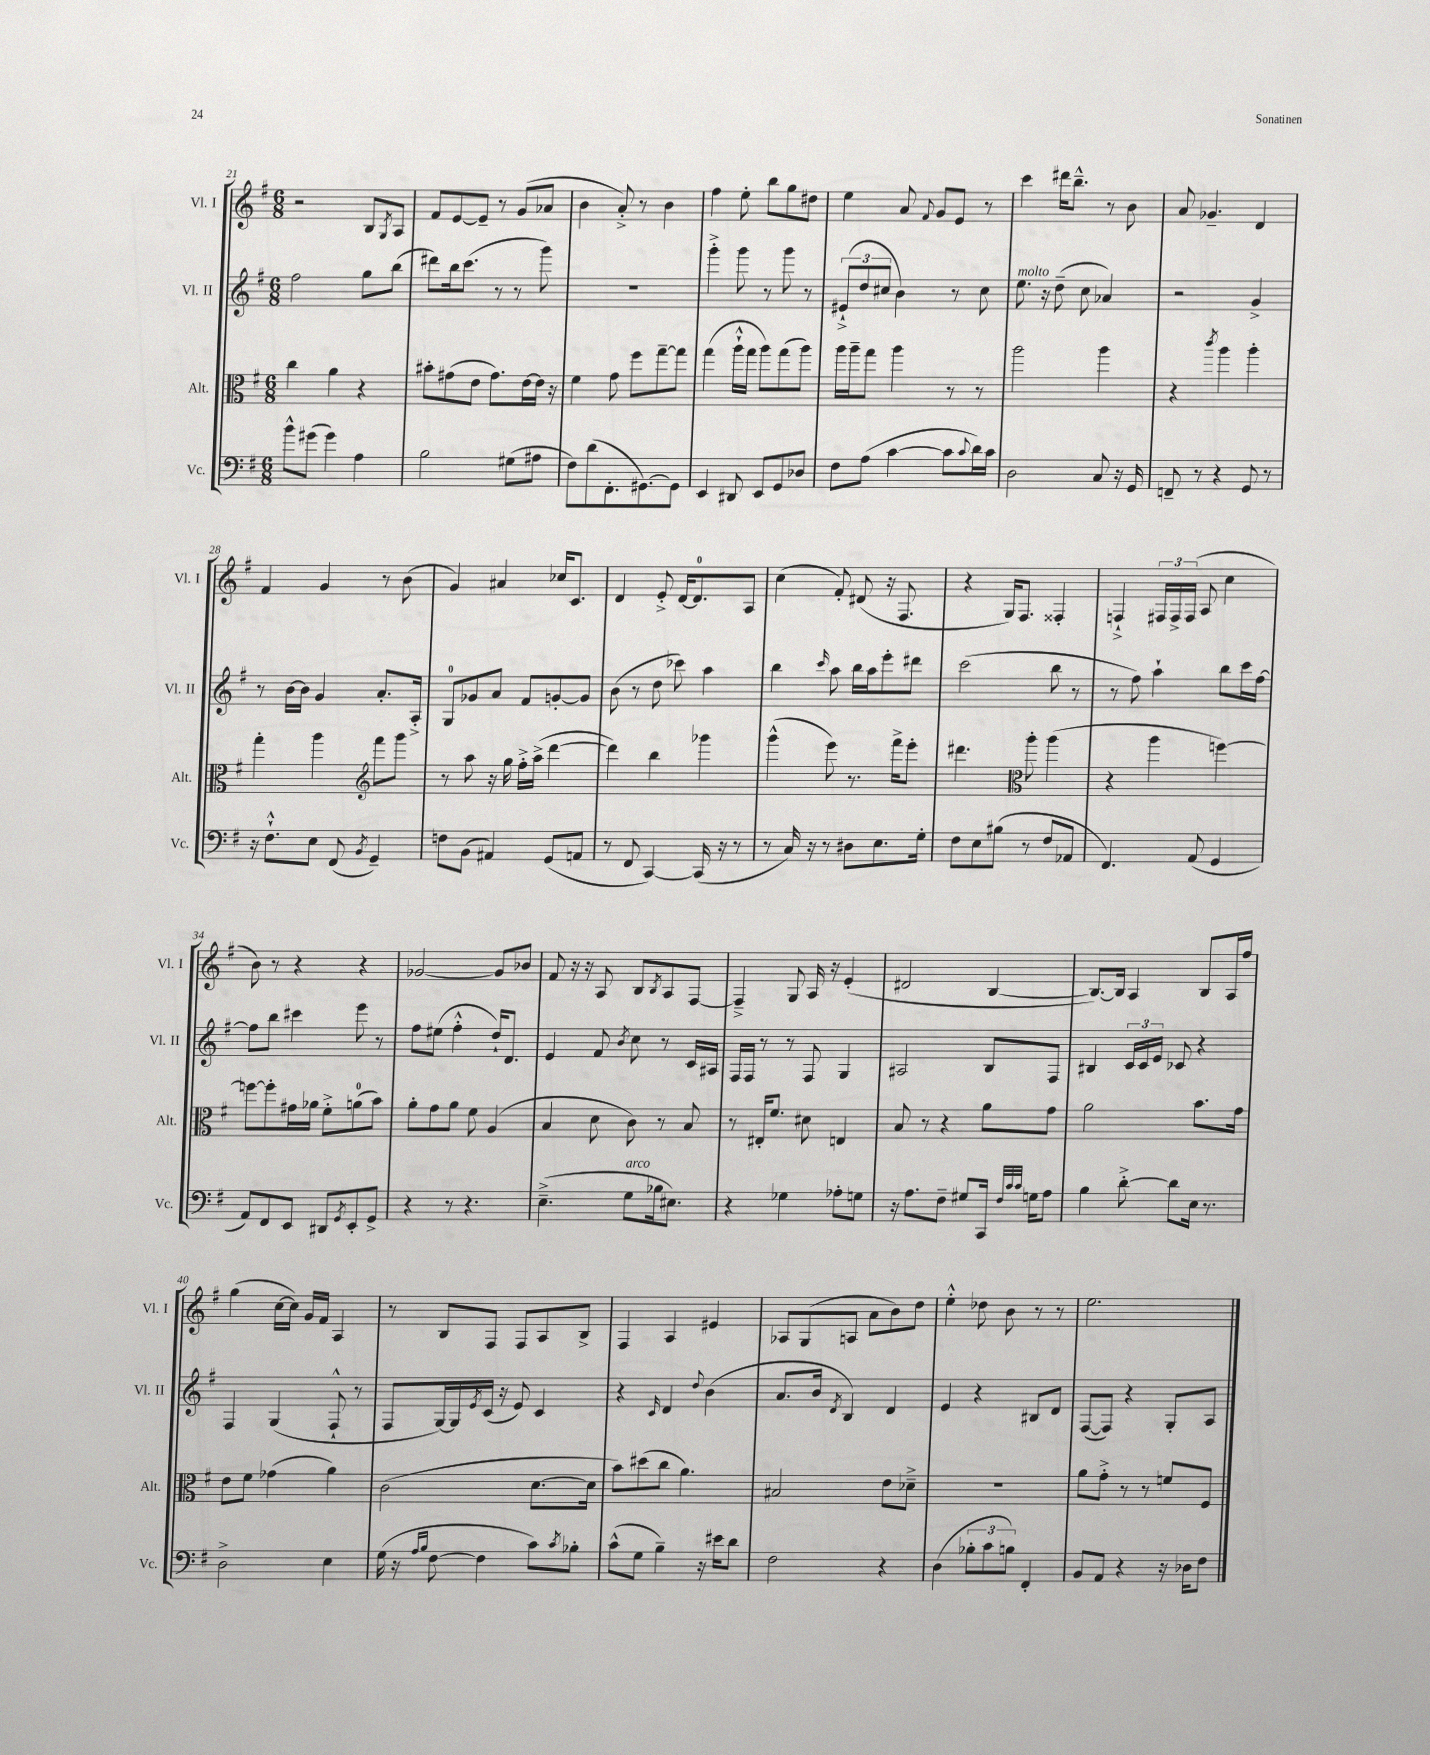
<<
\new StaffGroup <<
\new Staff = "s0" \with { instrumentName = "Vl. I" shortInstrumentName = "Vl. I" } {
    \clef treble \key g \major \numericTimeSignature \time 6/8
    r2 b8 \acciaccatura { g8 } a8 |
    fis'8 e'8~ e'8-- r8 g'8( aes'8 |
    b'4 a'8-.->) r8 b'4 |
    fis''4 e''8-. b''8 g''8 dis''8 |
    e''4 a'8 \appoggiatura { fis'8 } g'8 e'8 r8 |
    c'''4 dis'''16 b''8.---^ r8 b'8 |
    a'8 ges'4.-- d'4 |
    fis'4 g'4 r8 b'8( |
    g'4) ais'4 ces''16 c'8. |
    d'4 e'8-.-> d'16~ d'8.-0 a8 |
    c''4( fis'8-.) dis'8( r16 fis8. |
    r4 g16) fis8. fisis4-. |
    f4-!-> \tuplet 3/2 { fis16 fis16-> fis16( } a8 c''4 |
    b'8) r8 r4 r4 |
    ges'2~ ges'8 bes'8 |
    fis'8 r16 r16 a8 b8 \acciaccatura { b8 } a8 fis8~ |
    fis4---> g8 a16 r16 e'4-.( |
    dis'2 b4~ |
    b8.~) b16 a4 b8 a16 fis''16 |
    g''4( c''16~ c''16) g'16 fis'16 a4 |
    r8 b8 fis8 fis8 a8 b8-> |
    fis4 a4 eis'4 |
    aes8 g8( a8 a'8 b'8) d''8 |
    e''4-.-^ des''8 b'8 r8 r8 |
    e''2. \bar "|." |
}
\new Staff = "s1" \with { instrumentName = "Vl. II" shortInstrumentName = "Vl. II" } {
    \clef treble \key g \major \numericTimeSignature \time 6/8
    fis''2 g''8 b''8( |
    dis'''8) b''16 c'''8.( r8 r8 g'''8) |
    r2. |
    g'''4-.-> g'''8 r8 g'''8 r8 |
    \tuplet 3/2 { eis'8-!->( d''8 cis''8 } b'4) r8 cis''8 |
    e''8.^\markup { \italic "molto" } r16 d''8--( c''8 aes'4) |
    r2 g'4-> |
    r8 b'16~ b'16 g'4 a'8.-. a16-.-> |
    g8-0 ges'8 a'8 fis'8 g'8~-. g'8 |
    b'8( r8 d''8 ces'''8) a''4 |
    b''4 \grace { c'''16 } a''8 b''16 a''16 e'''8-. dis'''8 |
    c'''2( b''8 r8 |
    r8 fis''8) a''4-! b''8 c'''16 fis''16~ |
    fis''8 b''8 cis'''4 e'''8 r8 |
    fis''8 eis''8( fis''4-.-^ d''16-!) d'8. |
    e'4 fis'8 \acciaccatura { b'8 } c''8 r8 c'16 ais16 |
    fis16 fis16 r8 r8 fis8 g4 |
    ais2 b8 fis8 |
    bis4 \tuplet 3/2 { c'16 c'16 e'16 } ces'8 r4 |
    fis4 g4( fis8-!-^ r8 |
    fis8 g16~) g16 \acciaccatura { e'8 } c'16( r16 e'8) c'4 |
    r4 \grace { c'16 } d'4 \appoggiatura { d''8 } b'4( |
    a'8. b'16 \acciaccatura { d'8 } b4) d'4 |
    e'4 r4 bis8 d'8 |
    fis8~( fis8) r4 g8-. a8 \bar "|." |
}
\new Staff = "s2" \with { instrumentName = "Alt." shortInstrumentName = "Alt." } {
    \clef alto \key g \major \numericTimeSignature \time 6/8
    c''4 a'4 r4 |
    bis'8-. gis'8( e'8 gis'8.) e'16~ e'16 r16 |
    fis'4 g'8 fis''8 g''8~-- g''8 |
    g''4( a''16-!-^ g''16 a''8) g''8( a''8) |
    a''16 a''16-- g''8 a''4 r8 r8 |
    a''2 a''4 |
    r4 \acciaccatura { c'''8 } a''4 a''4-. |
    g''4-. a''4 \clef treble fis'''8 g'''8 |
    r8 a''8 r16 g''16 fis''16-.-> a''16->( d'''4~ |
    d'''4) b''4 ges'''4 |
    g'''4-^( e'''8) r8. fis'''16-> e'''8-. |
    dis'''4. \clef alto a''8-. a''4( |
    r4 a''4 f''4~) |
    f''8~ f''8-. gis'16 aes'16 fis'8-.-> a'8-0( b'8) |
    a'8-. g'8 a'8 fis'8 a4( |
    b4 d'8 c'8) r8 b8 |
    r8 eis16-. fis'8. dis'8 e4 |
    b8 r8 r4 a'8 g'8 |
    a'2 b'8. g'16 |
    e'8 fis'8 ges'4( a'4) |
    c'2( d'8.~ d'16 |
    b'8) dis''8( c''8 a'4.) |
    bis2 e'8 des'8---> |
    R2. |
    a'8 g'8-.-> r8 r8 f'8 fis8 \bar "|." |
}
\new Staff = "s3" \with { instrumentName = "Vc." shortInstrumentName = "Vc." } {
    \clef bass \key g \major \numericTimeSignature \time 6/8
    b'8-^ gis'8( gis'4) a4 |
    b2 gis8( ais8 |
    fis8) d'8( fis,8.-. gis,8.~) gis,8 |
    e,4 dis,8 e,8 g,8 des8 |
    fis8 a8( c'4~ c'8 \appoggiatura { c'8 } d'16) c'16 |
    d2 c8 r16 g,16 |
    f,8-- r8 r4 g,8 r8 |
    r16 fis8.-!-^ e8 fis,8( \acciaccatura { b,8 } g,4--) |
    f8 b,8( ais,4) g,8( a,8 |
    r8 fis,8 c,4~) c,16( r16 r8 |
    r8 c16) r16 r8 dis8 e8. g16-. |
    fis8 e8 bis8( r8 fis8 aes,8 |
    fis,4.) a,8( g,4 |
    a,8) fis,8 e,8 dis,8 \acciaccatura { g,8 } e,8-. g,8-> |
    r4 r8 r4. |
    e4.--->( g8^\markup { \italic "arco" } bes16 eis8.) |
    r4 ges4 aes8-. g8 |
    r16 a8. fis8-- gis8 c,16 \grace { fis32 c'32 c'32 } g16 a8 |
    b4 d'8~-.-> d'8 e16 r8. |
    d2-> e4 |
    g16( r16 \grace { a16 b16 } fis8~ fis4 c'8) \acciaccatura { c'8 } bes8-. |
    c'8-^( g8 b4--) r16 eis'16 d'8 |
    fis2 r4 |
    d4( \tuplet 3/2 { bes8-. c'8 b8) } fis,4-. |
    b,8 a,8 r4 r16 des16 fis8 \bar "|." |
}
>>
>>
\layout { \context { \Score currentBarNumber = #21 } }
